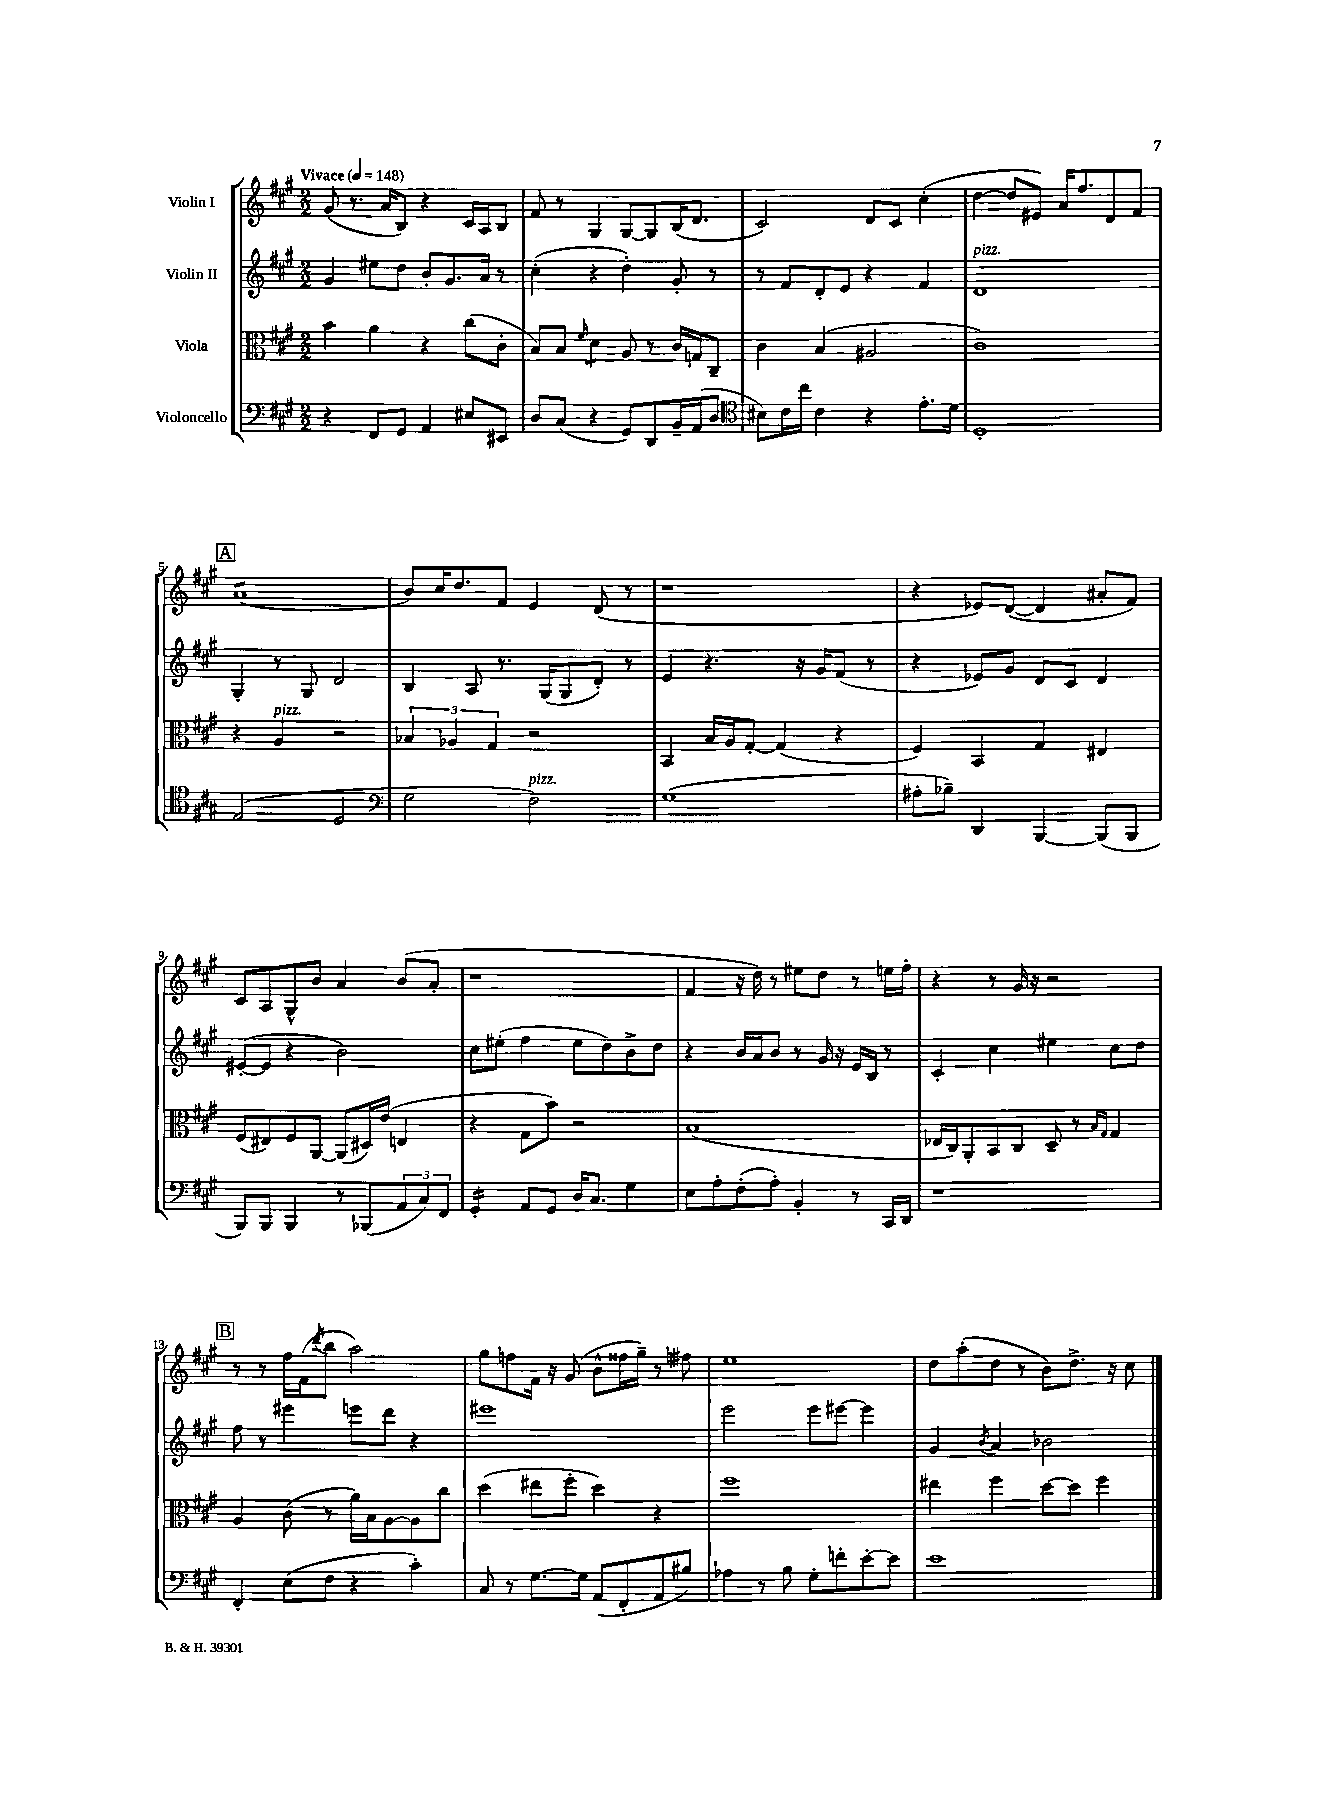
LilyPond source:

<<
\new StaffGroup <<
\new Staff = "s0" \with { instrumentName = "Violin I" } {
    \clef treble \key a \major \numericTimeSignature \time 2/2 \tempo "Vivace" 4 = 148
    gis'8( r8. a'16 b8) r4 cis'16 a16 b8 |
    fis'8 r8 gis4 gis8~ gis8 b16( d'8. |
    cis'2) d'8 cis'8 cis''4-.( |
    d''4~ d''8 eis'8) a'16 fis''8. d'8 fis'8 |
    \mark \markup { \box "A" } a'1:8( |
    b'8) cis''16 d''8. fis'8 e'4 d'8( r8 |
    r1 |
    r4 ees'8) d'8~( d'4 ais'8-. fis'8) |
    cis'8 a8 gis8-^ b'8 a'4 b'8( a'8-. |
    r1 |
    fis'4 r16 d''16) r8 eis''8 d''8 r8 e''16 fis''16-. |
    r4 r8 gis'16 r16 r2 |
    \mark \markup { \box "B" } r8 r8 fis''16 fis'16( \acciaccatura { d'''8 } b''8 a''2) |
    gis''8 f''8 fis'16 r16 gis'8( b'8-^ fisis''16 gis''16--) r8 fis''8 |
    e''1 |
    d''8 a''8-.( d''8 r8 b'8) d''8.-> r16 cis''8 \bar "|." |
}
\new Staff = "s1" \with { instrumentName = "Violin II" } {
    \clef treble \key a \major \numericTimeSignature \time 2/2
    gis'4 eis''8 d''8 b'8-. gis'8. a'16 r8 |
    cis''4-.( r4 d''4-.) gis'8-. r8 |
    r8 fis'8 d'8-. e'8 r4 fis'4 |
    d'1^\markup { \italic "pizz." } |
    \mark \markup { \box "A" } gis4-. r8 gis8 d'2 |
    b4 a8 r8. gis16( gis8 d'8-.) r8 |
    e'4 r4. r16 gis'16 fis'8( r8 |
    r4 ees'8) gis'8 d'8 cis'8 d'4 |
    eis'8~-.( eis'8 r4 b'2) |
    cis''8 eis''8-.( fis''4 eis''8 d''8) b'8-> d''8 |
    r4 b'16 a'16 b'8 r8 gis'16 r16 e'16 b16 r8 |
    cis'4-. cis''4 eis''4 cis''8 d''8 |
    \mark \markup { \box "B" } fis''8 r8 eis'''4 e'''8 d'''8 r4 |
    eis'''1 |
    e'''2 e'''8 eis'''8~ eis'''4 |
    gis'4 \acciaccatura { b'8 } a'4 bes'2 \bar "|." |
}
\new Staff = "s2" \with { instrumentName = "Viola" } {
    \clef alto \key a \major \numericTimeSignature \time 2/2
    b'4 a'4 r4 cis''8( cis'8-. |
    b8) b8 \grace { fis'16 } d'4:8 a8 r8 cis'16 g16 cis8-- |
    cis'4 b4( ais2 |
    cis'1) |
    \mark \markup { \box "A" } r4 a4^\markup { \italic "pizz." } r2 |
    \tuplet 3/2 { bes4 aes4 gis4 } r2 |
    b,4 b16 a16 gis8~-. gis4( r4 |
    fis4) b,4 gis4 eis4 |
    fis8( eis8) fis8 a,8~ a,8( dis16) e'16( e4 |
    r4 gis8 b'8) r2 |
    b1( |
    ees16 cis16) a,8-. b,8 cis8 d8-- r8 \grace { b16 gis16 } gis4 |
    \mark \markup { \box "B" } a4 cis'8( r8 a'16) b16 a8~ a8 cis''8 |
    d''4( eis''8 fis''8-. d''4) r4 |
    fis''1 |
    eis''4 fis''4 d''8~ d''8 fis''4 \bar "|." |
}
\new Staff = "s3" \with { instrumentName = "Violoncello" } {
    \clef bass \key a \major \numericTimeSignature \time 2/2
    r4 fis,8 gis,8 a,4 eis8 eis,8 |
    d8 cis8( r4 gis,8) d,8 b,16-- a,16( d8 |
    \clef tenor bis8) cis'16 cis''16 cis'4 r4 e'8.-. d'16 |
    d1-. |
    \mark \markup { \box "A" } e2( d2 |
    \clef bass gis2 fis2^\markup { \italic "pizz." }) |
    gis1( |
    ais8-. bes8--) d,4 b,,4~ b,,8( b,,8 |
    b,,8) b,,8 b,,4 r8 bes,,8( \tuplet 3/2 { a,8 cis8) fis,8 } |
    gis,4:16-. a,8 gis,8 d16 cis8. gis4 |
    e8 a8-. fis8-.( a8-.) b,4-. r8 cis,16 d,16 |
    r1 |
    \mark \markup { \box "B" } fis,4-. e8( fis8 r4 cis'4-.) |
    cis8 r8 gis8.~ gis16 a,8( fis,8-. a,8 bis8) |
    aes4 r8 b8 gis8-. f'8-. e'8~-. e'8 |
    e'1 \bar "|." |
}
>>
>>
